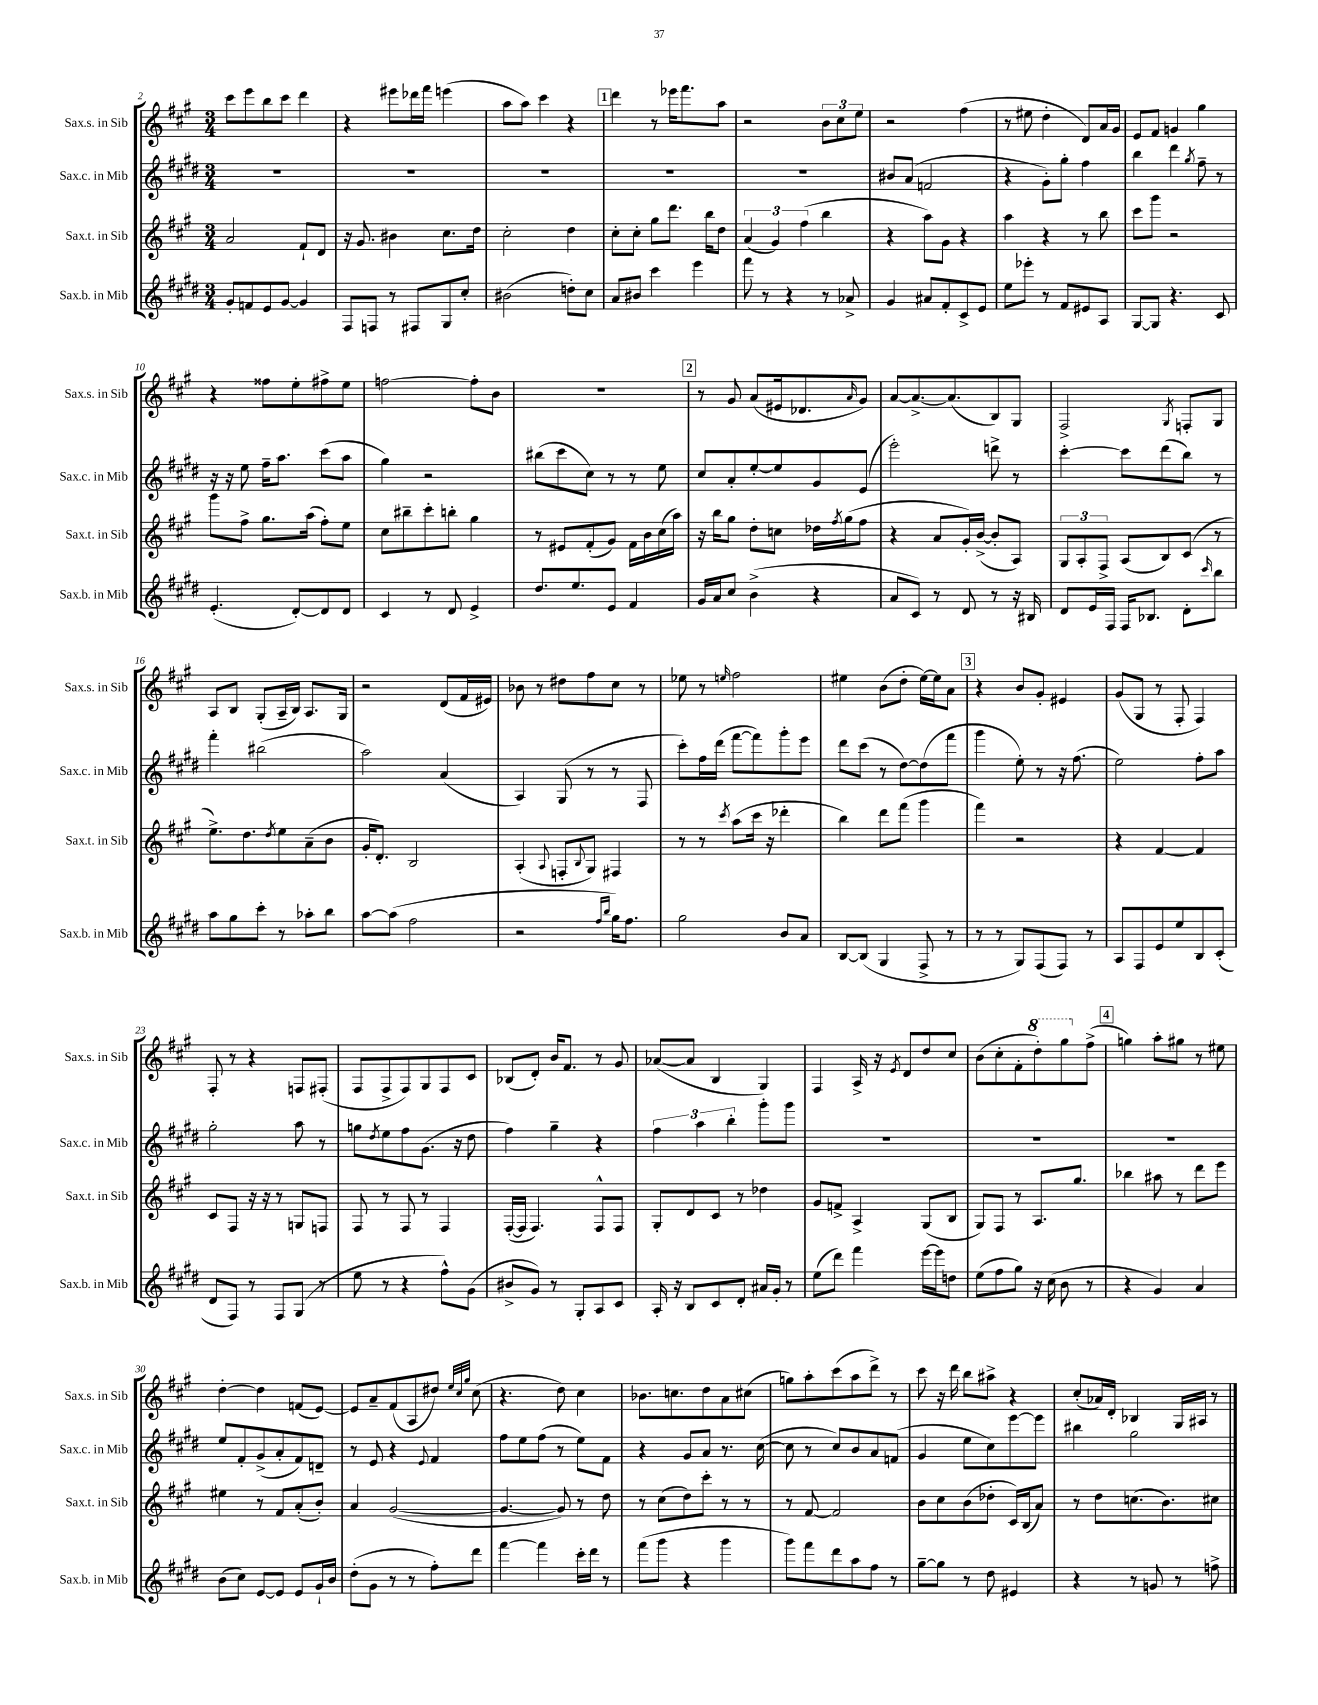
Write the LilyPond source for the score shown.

<<
\new StaffGroup <<
\new Staff = "s0" \with { instrumentName = "Sax.s. in Sib" shortInstrumentName = "Sax.s. in Sib" } {
    \clef treble \key a \major \numericTimeSignature \time 3/4
    cis'''8 e'''8 b''8 cis'''8 d'''4 |
    r4 eis'''8 des'''16 fis'''16 e'''4( |
    a''8 a''8) cis'''4 r4 |
    \mark \markup { \box "1" } d'''4 r8 ees'''16 fis'''8. a''8 |
    r2 \tuplet 3/2 { b'8 cis''8 e''8 } |
    r2 fis''4( |
    r8 eis''8 d''4-. d'8) a'16 gis'16 |
    e'8 fis'8 g'4 gis''4 |
    r4 fisis''8 e''8-. fis''8-> e''8 |
    f''2~ f''8-. b'8 |
    R2. |
    \mark \markup { \box "2" } r8 gis'8 a'8( eis'16 des'8. \grace { a'16 } gis'8) |
    a'8~ a'8.~-> a'8.( b8) gis8 |
    fis2-> \acciaccatura { gis8 } f8-. gis8 |
    a8 b8 gis8-.( a16-- b16) a8. gis16 |
    r2 d'8( fis'16 eis'16) |
    bes'8 r8 dis''8 fis''8 cis''8 r8 |
    ees''8 r8 \grace { e''16 } fis''2 |
    eis''4 b'8( d''8-. eis''16~) eis''16 a'8 |
    \mark \markup { \box "3" } r4 b'8 gis'8-. eis'4 |
    gis'8( gis8 r8 fis8-. fis4) |
    fis8-. r8 r4 f8 fis8-.( |
    fis8 fis8-> fis8) gis8 fis8 cis'8 |
    bes8( d'8-.) b'16 fis'8. r8 gis'8 |
    aes'8~( aes'8 b4 gis4) |
    fis4 a16-> r16 \acciaccatura { e'8 } d'8 d''8 cis''8 |
    b'8( cis''8-. fis'8-. \ottava #1 d'''8-.) gis'''8 \ottava #0 fis''8->( |
    \mark \markup { \box "4" } g''4) a''8-. gis''8 r8 eis''8 |
    d''4~-. d''4 f'8( e'8~) |
    e'8 a'8-- fis'8( a8 dis''8) \grace { e''32 cis''32 gis''32 } cis''8( |
    r4. d''8) cis''4 |
    bes'8. c''8. d''8 a'8 cis''8( |
    g''8) a''8-. cis'''8( a''8 d'''8->) r8 |
    cis'''8 r16 d'''16 b''8 ais''8-> r4 |
    cis''8-.( aes'16) d'16-. bes4 gis16 ais16 r8 \bar "|." |
}
\new Staff = "s1" \with { instrumentName = "Sax.c. in Mib" shortInstrumentName = "Sax.c. in Mib" } {
    \clef treble \key e \major \numericTimeSignature \time 3/4
    R2. |
    R2. |
    R2. |
    \mark \markup { \box "1" } R2. |
    R2. |
    bis'8 a'8( f'2 |
    r4 gis'8-.) gis''8-. fis''4 |
    b''4 dis'''4 \acciaccatura { gis''8 } fis''8-- r8 |
    r16 r16 e''8 fis''16-- a''8. cis'''8( a''8 |
    gis''4) r2 |
    bis''8( cis'''8 cis''8) r8 r8 e''8 |
    \mark \markup { \box "2" } cis''8 a'8-. e''8~-. e''8 gis'8 e'8( |
    e'''2-.) d'''8-> r8 |
    cis'''4~-. cis'''8 dis'''8( b''8) r8 |
    fis'''4-. bis''2( |
    a''2) a'4( |
    a4) gis8( r8 r8 fis8 |
    cis'''8-.) fis''16 dis'''16( fis'''8~ fis'''8) gis'''8-. e'''8 |
    dis'''8 cis'''8( r8 dis''8~) dis''8( fis'''8 |
    \mark \markup { \box "3" } gis'''4 e''8-.) r8 r16 fis''8.( |
    e''2) fis''8-. a''8 |
    gis''2-. a''8 r8 |
    g''8 \acciaccatura { dis''8 } e''8 fis''8 gis'8.( r16 dis''8 |
    fis''4) gis''4-- r4 |
    \tuplet 3/2 { fis''4 a''4 b''4-. } gis'''8-. gis'''8 |
    R2. |
    R2. |
    \mark \markup { \box "4" } R2. |
    e''8 fis'8-. gis'8->( a'8-. fis'8) d'8-- |
    r8 e'8 r4 \appoggiatura { e'8 } fis'4 |
    fis''8 e''8 fis''8( r8 e''8) fis'8 |
    r4 gis'8 a'8 r8. cis''16~( |
    cis''8 r8 cis''8) b'8 a'8 f'8( |
    gis'4 e''8 cis''8) e'''8~ e'''8 |
    bis''4 gis''2 \bar "|." |
}
\new Staff = "s2" \with { instrumentName = "Sax.t. in Sib" shortInstrumentName = "Sax.t. in Sib" } {
    \clef treble \key a \major \numericTimeSignature \time 3/4
    a'2 fis'8-! d'8 |
    r16 gis'8. bis'4 cis''8. d''16 |
    cis''2-. d''4 |
    \mark \markup { \box "1" } cis''8-. cis''8-. gis''8 d'''8. b''16 d''8 |
    \tuplet 3/2 { a'4( gis'4) fis''4( } b''4 |
    r4 a''8) gis'8 r4 |
    a''4 r4 r8 b''8 |
    cis'''8 gis'''8 r2 |
    gis'''8 fis''8-> gis''8. a''16( fis''8-.) e''8 |
    cis''8 bis''8-- cis'''8-. b''8-. gis''4 |
    r8 eis'8 fis'8-.( gis'8) fis'16 b'16 cis''16( a''16) |
    \mark \markup { \box "2" } r16 b''16 gis''8 d''8-. c''8 des''16 \acciaccatura { fis''8 } gis''16( fis''8 |
    r4 a'8 gis'16-.) b'16~->( b'8-. a8) |
    \tuplet 3/2 { gis8 a8-. fis8-> } a8( b8) cis'8( r8 |
    e''8.->) d''8. \acciaccatura { d''8 } e''8 a'8--( b'8 |
    gis'16-. d'8.-.) b2 |
    a4-.( \appoggiatura { a8 } f8-. \appoggiatura { b8 } gis8) fis4 |
    r8 r8 \acciaccatura { cis'''8 } a''8( cis'''16 r16 des'''4-. |
    b''4) d'''8 fis'''8( gis'''4 |
    \mark \markup { \box "3" } fis'''4) r2 |
    r4 fis'4~ fis'4 |
    cis'8 fis8 r16 r16 r8 g8 f8 |
    fis8 r8 fis8 r8 fis4 |
    fis16~-.( fis16 fis4.) fis8-^ fis8 |
    gis8-. d'8 cis'8 r8 des''4 |
    gis'8 f'8-> a4-> gis8( b8 |
    gis8) fis8 r8 a8. gis''8. |
    \mark \markup { \box "4" } bes''4 ais''8 r8 d'''8 e'''8 |
    eis''4 r8 fis'8 a'8-.( b'8-.) |
    a'4 gis'2~( |
    gis'4.~ gis'8) r8 d''8 |
    r8 cis''8( d''8) cis'''8-. r8 r8 |
    r8 fis'8~ fis'2 |
    b'8 cis''8 b'8( des''8-. cis'16) b16( a'8) |
    r8 d''8 c''8.( b'8.) cis''8 \bar "|." |
}
\new Staff = "s3" \with { instrumentName = "Sax.b. in Mib" shortInstrumentName = "Sax.b. in Mib" } {
    \clef treble \key e \major \numericTimeSignature \time 3/4
    gis'8-. f'8 e'8 gis'8~ gis'4 |
    fis8 f8 r8 fis8 gis8 cis''8-. |
    bis'2( d''8-.) cis''8 |
    \mark \markup { \box "1" } a'8 bis'8 cis'''4 e'''4 |
    fis'''8 r8 r4 r8 aes'8-> |
    gis'4 ais'8 fis'8-. cis'8-> e'8 |
    e''8 ees'''8-. r8 fis'8 eis'8 a8 |
    gis8~ gis8 r4. cis'8 |
    e'4.-.( dis'8~-.) dis'8 dis'8 |
    cis'4 r8 dis'8 e'4-> |
    dis''8. e''8. e'8 fis'4 |
    \mark \markup { \box "2" } gis'16 a'16 cis''8 b'4->( r4 |
    a'8 cis'8) r8 dis'8 r8 r16 bis16 |
    dis'8 e'16 fis16 fis16 bes8. dis'8-. \grace { cis'''16 } b''8 |
    a''8 gis''8 cis'''8-. r8 aes''8-. b''8 |
    a''8~ a''8( fis''2 |
    r2 \grace { fis''16 b''16 } gis''16) fis''8. |
    gis''2 b'8 a'8 |
    b8~ b8( gis4 fis8-> r8 |
    \mark \markup { \box "3" } r8 r8 gis8) fis8( fis8) r8 |
    a8 fis8 e'8 e''8 b8 cis'8-.( |
    dis'8 fis8) r8 fis8 gis8( r8 |
    e''8 r8 r4 fis''8-^) gis'8( |
    bis'8-> gis'8) r8 gis8-. a8 cis'8 |
    a16-. r16 b8 cis'8 dis'8-. ais'16 gis'16-. r8 |
    e''8( dis'''8) fis'''4 e'''16~ e'''16 d''8 |
    e''8( fis''8 gis''8) r16 cis''16( b'8 r8 |
    \mark \markup { \box "4" } r4 gis'4) a'4 |
    b'8( cis''8) e'8~ e'8 e'8 gis'16-! b'16 |
    dis''8-.( gis'8 r8 r8 fis''8-.) dis'''8 |
    fis'''4~ fis'''4 cis'''16-. dis'''16 r8 |
    fis'''8( gis'''8 r4 gis'''4 |
    gis'''8) fis'''8 dis'''8 a''8 fis''8 r8 |
    gis''8~-- gis''8 r8 dis''8 eis'4 |
    r4 r8 g'8 r8 f''8-> \bar "|." |
}
>>
>>
\layout { \context { \Score currentBarNumber = #2 } }
